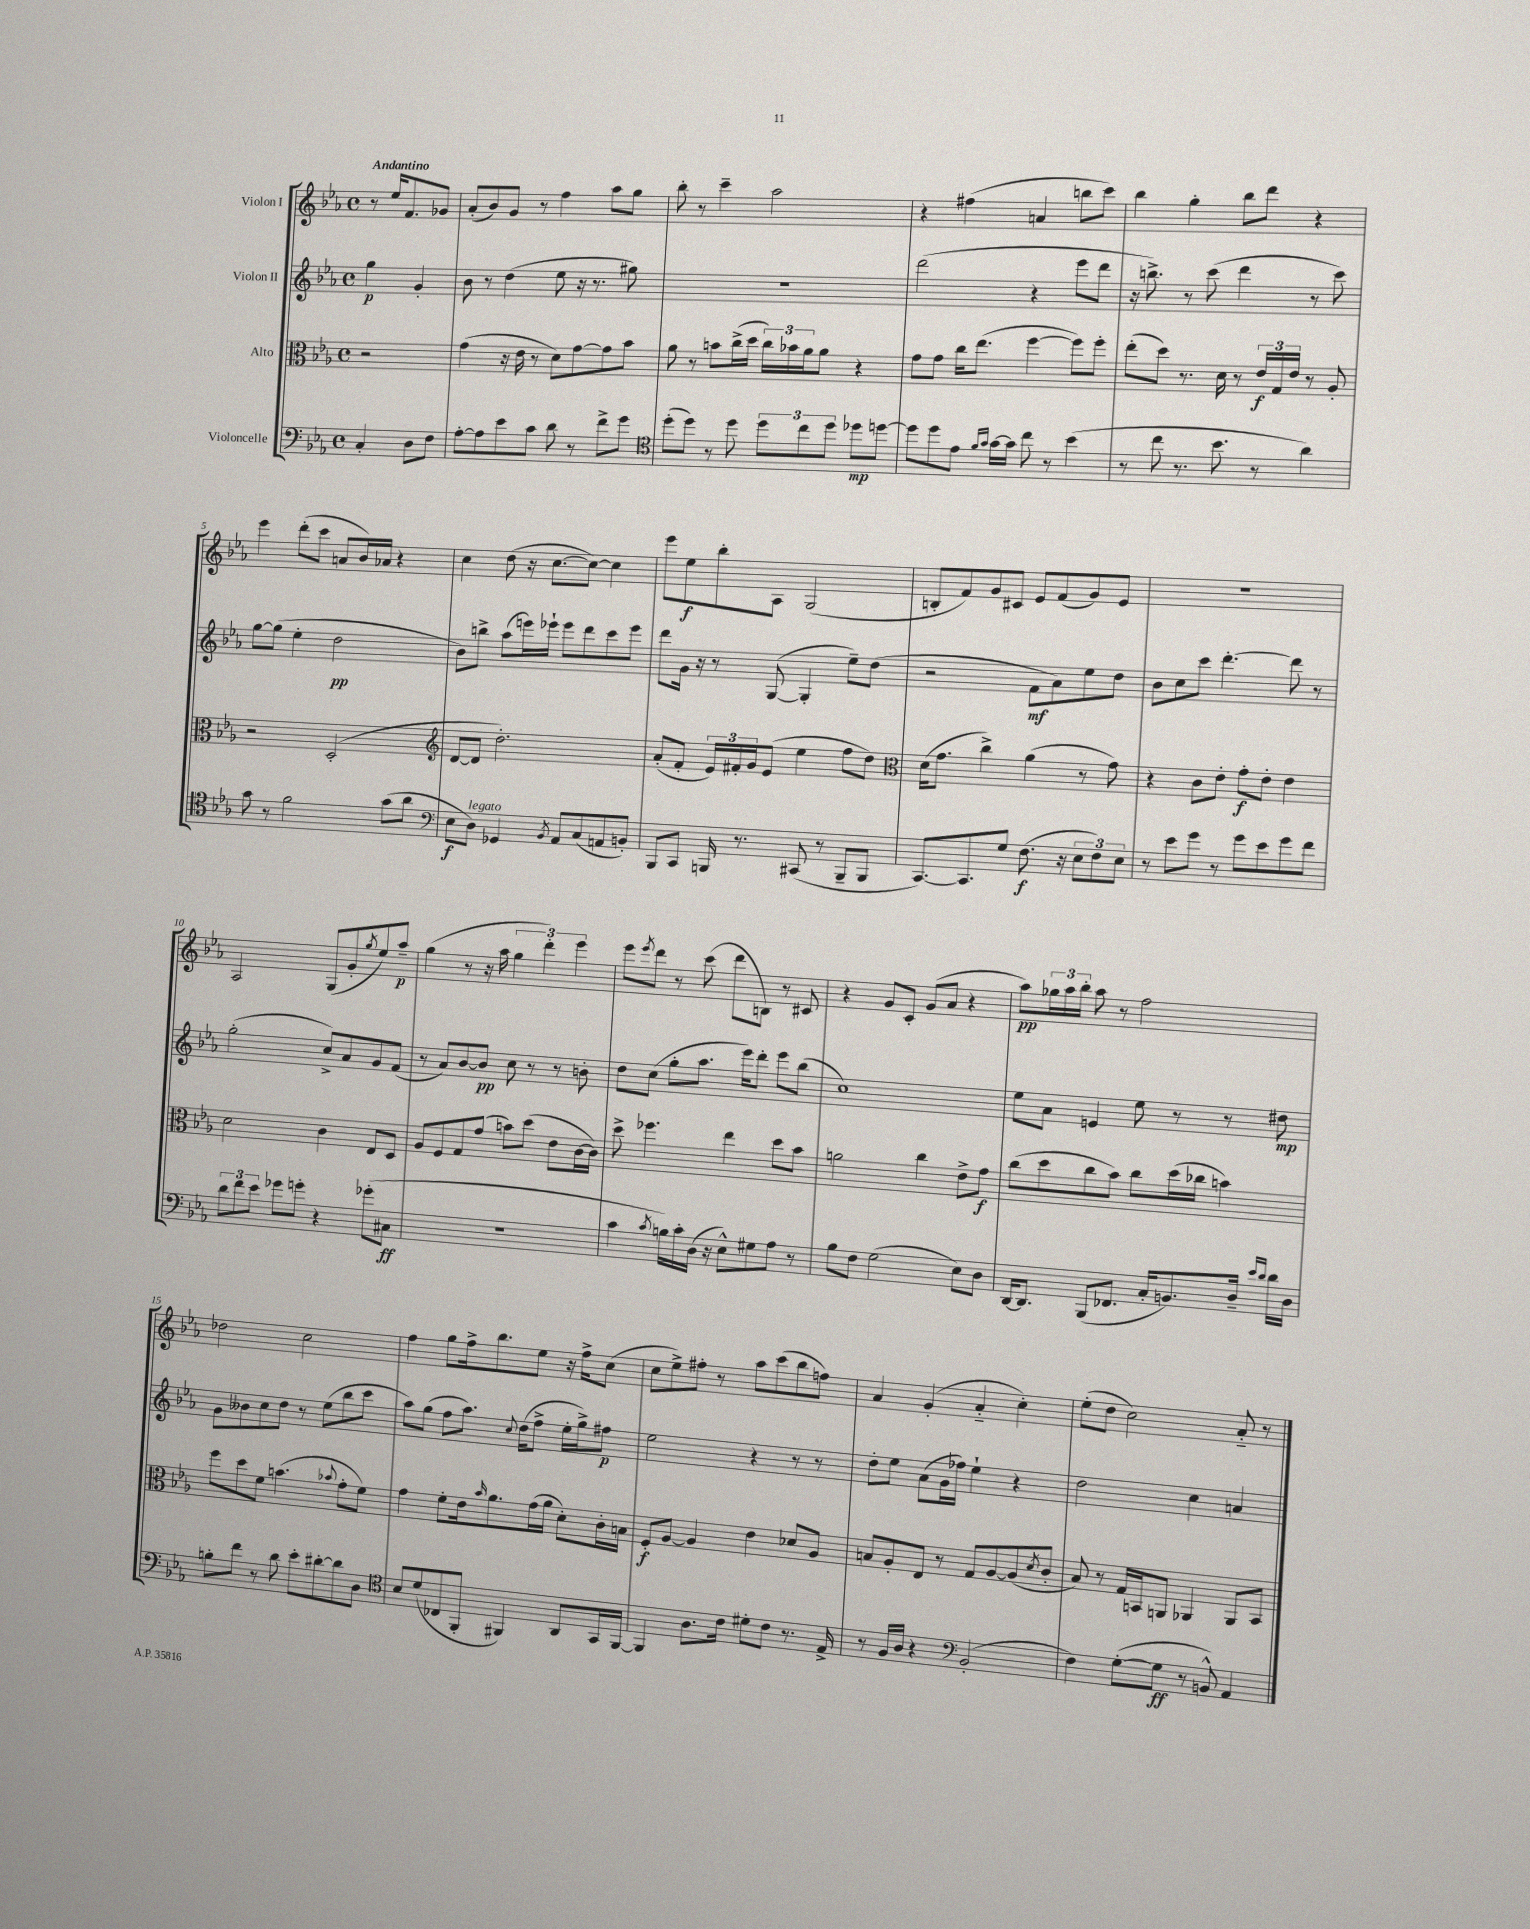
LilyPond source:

<<
\new StaffGroup <<
\new Staff = "s0" \with { instrumentName = "Violon I" } {
    \clef treble \key ees \major \defaultTimeSignature \time 4/4 \partial 2 \tempo "Andantino"
    r8 ees''16 f'8. ges'8 |
    aes'8-.( bes'8) g'8 r8 f''4 aes''8 g''8 |
    bes''8-. r8 c'''4-- aes''2 |
    r4 fis''4( a'4 b''8 c'''8) |
    bes''4 g''4-. bes''8 d'''8 r4 |
    ees'''4 d'''8-.( c'''8 a'8 bes'16) aes'16 r4 |
    c''4 d''8( r16 c''8.~ c''8~) c''4 |
    ees'''8 ees''8\f bes''8-. aes8 g2( |
    b8-. f'8) g'8 cis'8 ees'8 f'8( g'8) ees'8 |
    R1 |
    aes2 g8( g'8-. \acciaccatura { g''8 } ees''8) aes''8--\p |
    g''4( r8 r16 aes''16 \tuplet 3/2 { g''4 d'''4-.) ees'''4 } |
    ees'''8 \acciaccatura { ees'''8 } d'''8 r8 c'''8( d'''8 b8) r8 cis'8 |
    r4 g'8 c'8-. g'8( aes'8 r4 |
    aes''8\pp) \tuplet 3/2 { ges''16 aes''16 bes''16-. } aes''8 r8 f''2 |
    des''2 c''2 |
    f''4 g''8 f''16-> bes''8. ees''8 r16 f''16-> c''8( |
    c''8 ees''8->) fis''8-. r8 aes''8 c'''8( bes''8 f''8) |
    aes'4 g'4-.( aes'4-_ c''4-.) |
    ees''8-.( d''8 c''2) aes'8-_ r8 \bar "|." |
}
\new Staff = "s1" \with { instrumentName = "Violon II" } {
    \clef treble \key ees \major \defaultTimeSignature \time 4/4 \partial 2
    g''4\p g'4-. |
    bes'8 r8 d''4( ees''8 r16 r8. gis''8) |
    R1 |
    d'''2( r4 ees'''8 d'''8 |
    r16 b''8.->) r8 c'''8( d'''4 r8 c'''8) |
    g''8~ g''8( ees''4-. d''2\pp |
    bes'8) b''8-> aes''8( e'''16) ees'''16-! ees'''8 d'''8 c'''8 ees'''8 |
    d'''8 g'16 r16 r8 g8~( g4-. ees''8--) d''8( |
    r2 f'8\mf aes'8) ees''8 d''8 |
    bes'8 c''8 c'''8 d'''4.~-. d'''8 r8 |
    g''2-.( c''8->) aes'8 g'8 f'8( |
    r8 aes'8) bes'8~ bes'8\pp c''8 r8 r8 b'8-. |
    d''8 c''8( g''8-. aes''8. ees'''16) d'''8-. ees'''8 bes''8( |
    c''1) |
    ees''8 aes'8 e'4 ees''8 r8 r8 dis''8\mp |
    g'8 beses'8 c''8 d''8 r8 ees''8( bes''8 c'''8 |
    aes''8) g''8( f''8 aes''8.) \appoggiatura { c''8 } d''16( f''8-> ees''16-. g''16->) fis''8\p |
    ees''2 r4 r8 r8 |
    d''8-. ees''8 aes'8( g'16 fes''16) ees''4-! r4 |
    d''2 c''4 a'4 \bar "|." |
}
\new Staff = "s2" \with { instrumentName = "Alto" } {
    \clef alto \key ees \major \defaultTimeSignature \time 4/4 \partial 2
    r2 |
    g'4( r16 ees'16 r8 d'8) g'8~ g'8 bes'8 |
    aes'8 r8 b'8 c''16->( d''16 \tuplet 3/2 { c''16) bes'16 aes'16 } aes'8 r4 |
    g'8 g'8 c''16 ees''8.( f''4~ f''8) f''8-. |
    ees''8-.( d''8) r8. d'16 r8 \tuplet 3/2 { ees'16\f g16 ees'16 } r8 aes8-. |
    r2 d2-.( |
    \clef treble d'8~ d'8 d''2.-.) |
    aes'8-.( f'8-. \tuplet 3/2 { ees'16) fis'16-. g'16 } ees'8( ees''4 f''8 d''8) |
    \clef alto d'16( g'8. c''4->) aes'4( r8 g'8) |
    r4 c'8 ees'8-. g'8-.\f ees'8-. ees'4 |
    d'2 c'4 ees8 d8 |
    aes8 f8 g8 g'8( b'8) d''8( ees'8 c'16~ c'16) |
    d''8-> fes''4. ees''4 d''8 bes'8 |
    a'2 c''4 ees'8-> g'8\f |
    c''8( d''8 c''8 bes'8) c''8 d''16( ces''16 b'4) |
    f''8 d''8 f'8 b'4.( \appoggiatura { bes'8 } g'8-. f'8) |
    g'4 f'8-. ees'16 \grace { bes'16 } aes'8. g'16( aes'16 d'8-.) c'16-. b16 |
    f8-.\f aes8~ aes4 ees'4 des'8 aes8 |
    b8 aes8-. ees8 r8 g8 aes8~ aes8( \acciaccatura { d'8 } c'8-. |
    bes8) r8 g16 b,16 a,8 aes,4 aes,8 b,8 \bar "|." |
}
\new Staff = "s3" \with { instrumentName = "Violoncelle" } {
    \clef bass \key ees \major \defaultTimeSignature \time 4/4 \partial 2
    c4-. d8 f8 |
    aes8~-. aes8 ees'8 c'8 d'8 r8 f'8-> g'8 |
    \clef tenor d''8-.( d''8) r8 d''8 \tuplet 3/2 { d''8 c''8 d''8 } des''8\mp d''8~ |
    d''8 d''8 ees'8 \grace { f'16 g'16 } g'16~ g'16 c''8 r8 bes'4( |
    r8 c''8 r8. bes'8. r8 aes'4) |
    g'8 r8 f'2 g'8( aes'8 |
    \clef bass ees8\f d8^\markup { \italic "legato" }) ges,4 \acciaccatura { bes,8 } aes,8 c8( a,8 b,8-.) |
    bes,,8 c,8 b,,16 r8. cis,8( r8 b,,8-- b,,8 |
    c,8.~) c,8. g8 f8.\f( r16 \tuplet 3/2 { ees8 f8) ees8 } |
    r8 ees'8 g'8 r8 g'8 ees'8 g'8 f'8 |
    \tuplet 3/2 { d'8 f'8 ees'8 } ges'8 g'8-. r4 ges'8-.( cis8\ff |
    R1 |
    c'4 \acciaccatura { c'8 } b16) c'16-. d16( r16 ees8-^) gis8 aes8 r8 |
    bes8 f8 g2( ees8) d8 |
    d,16~ d,8. bes,,8( fes,8. c16-. b,8.) d16-- \grace { ees'16 d'16 } d'16 d16 |
    b8-. f'8 r8 d'8 ees'8-. dis'8~-. dis'8 d8 |
    \clef tenor bes8 d'8( ces8 f,8-. fis,4) aes,8 g,16 fis,16~ |
    fis,4 aes8. c'16 dis'8-. c'8 r8. ees16-> |
    r8 f16 aes16 r4 \clef bass bes,2-.( |
    f4) g8~-.( g8\ff r8 b,8-^) aes,4 \bar "|." |
}
>>
>>
